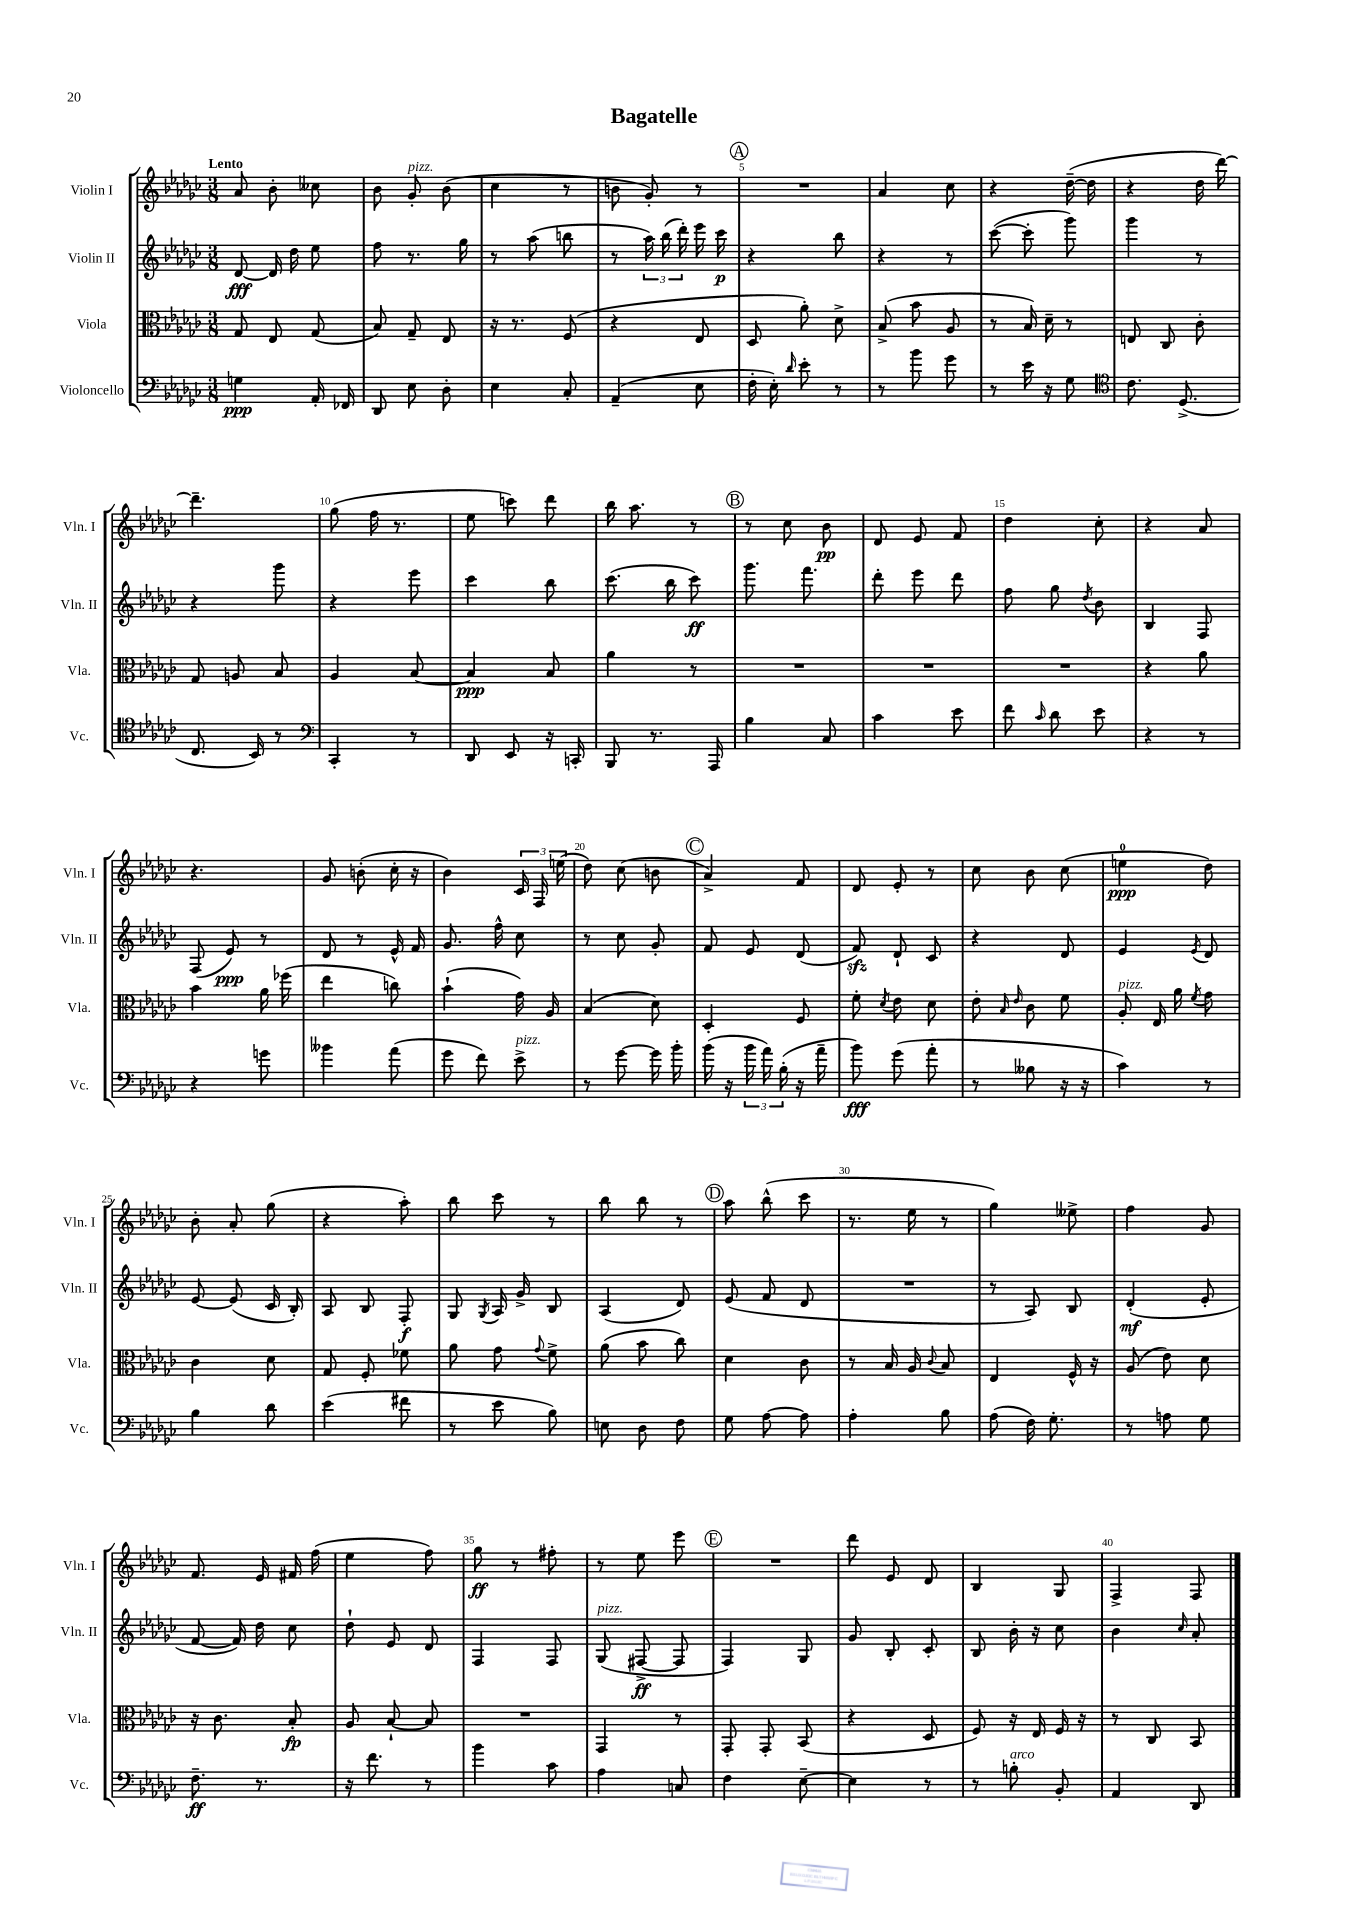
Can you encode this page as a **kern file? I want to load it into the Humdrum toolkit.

**kern	**dynam	**kern	**dynam	**kern	**dynam	**kern	**dynam
*part4	*part4	*part3	*part3	*part2	*part2	*part1	*part1
*staff4	*staff4	*staff3	*staff3	*staff2	*staff2	*staff1	*staff1
*I"Violoncello	*	*I"Viola	*	*I"Violin II	*	*I"Violin I	*
*I'Vc.	*	*I'Vla.	*	*I'Vln. II	*	*I'Vln. I	*
*clefF4	*	*clefC3	*	*clefG2	*	*clefG2	*
*k[b-e-a-d-g-c-]	*	*k[b-e-a-d-g-c-]	*	*k[b-e-a-d-g-c-]	*	*k[b-e-a-d-g-c-]	*
*M3/8	*	*M3/8	*	*M3/8	*	*M3/8	*
=1	=1	=1	=1	=1	=1	=1	=1
!	!	!	!	!	!	!LO:TX:a:B:t=Lento	!
4Gn\	ppp	8G-/	.	[8d-/	fff	8a-/	.
.	.	8E-/	.	16d-/]	.	8b-'\	.
.	.	.	.	16dd-\	.	.	.
16AA-'/	.	(8G-/	.	8ee-\	.	8cc--X\	.
16FF-X/	.	.	.	.	.	.	.
=2	=2	=2	=2	=2	=2	=2	=2
8DD-/	.	8B-/)	.	8ff\	.	8b-\	.
!	!	!	!	!	!	!LO:TX:a:i:t=pizz.	!
8E-\	.	8G-~/	.	8.r	.	8g-'/	.
8D-'\	.	8E-/	.	.	.	(8b-\	.
.	.	.	.	16gg-\	.	.	.
=3	=3	=3	=3	=3	=3	=3	=3
4E-\	.	16r	.	8r	.	4cc-\	.
.	.	8.r	.	.	.	.	.
.	.	.	.	(8aa-\	.	.	.
8C-'/	.	(8F/	.	8bbn\	.	8r	.
=4	=4	=4	=4	=4	=4	=4	=4
(4AA-~/	.	4r	.	8r	.	8bn\	.
.	.	.	.	24aa-\)	.	8g-'/)	.
.	.	.	.	(24bb-\	.	.	.
.	.	.	.	24ddd-'\)	.	.	.
8E-\	.	8E-/	.	16eee-\	.	8r	.
.	.	.	.	16ccc-\	p	.	.
!!LO:REH:place=s1:t=A
=5	=5	=5	=5	=5	=5	=5	=5
16F'\	.	8D-/	.	4r	.	4.r	.
16E-'\)	.	.	.	.	.	.	.
16qqd-/	.	.	.	.	.	.	.
8e-'\	.	8a-'\)	.	.	.	.	.
8r	.	8d-^\	.	8bb-\	.	.	.
=6	=6	=6	=6	=6	=6	=6	=6
8r	.	(8B-^/	.	4r	.	4a-/	.
8b-\	.	8b-\	.	.	.	.	.
8g-\	.	8A-/	.	8r	.	8cc-\	.
=7	=7	=7	=7	=7	=7	=7	=7
8r	.	8r	.	([8ccc-\	.	4r	.
16e-\	.	16B-/)	.	8ccc-'\]	.	.	.
16r	.	16d-~\	.	.	.	.	.
8G-\	.	8r	.	8ggg-\)	.	([16dd-~\	.
.	.	.	.	.	.	16dd-\]	.
=8	=8	=8	=8	=8	=8	=8	=8
*clefC4	*	*	*	*	*	*	*
8.c-\	.	8En/	.	4ggg-\	.	4r	.
.	.	8C-/	.	.	.	.	.
(8.D-^/	.	.	.	.	.	.	.
.	.	8c-'\	.	8r	.	16dd-\	.
.	.	.	.	.	.	[16ddd-\)	.
!!LO:LB:g=z
=9	=9	=9	=9	=9	=9	=9	=9
8.C-/	.	8G-/	.	4r	.	4.ddd-~\]	.
.	.	8An/	.	.	.	.	.
16BB-/)	.	.	.	.	.	.	.
8r	.	8B-/	.	8ggg-\	.	.	.
=10	=10	=10	=10	=10	=10	=10	=10
*clefF4	*	*	*	*	*	*	*
4CC-'/	.	4A-/	.	4r	.	(8gg-\	.
.	.	.	.	.	.	16ff\	.
.	.	.	.	.	.	8.r	.
8r	.	[8B-/	.	8eee-\	.	.	.
=11	=11	=11	=11	=11	=11	=11	=11
8DD-/	.	4B-/]	ppp	4ccc-\	.	8ee-\	.
8EE-/	.	.	.	.	.	8cccn\)	.
16r	.	8B-/	.	8bb-\	.	8ddd-\	.
16CCn'/	.	.	.	.	.	.	.
=12	=12	=12	=12	=12	=12	=12	=12
8BBB-/	.	4a-\	.	(8.ccc-\	.	16bb-\	.
.	.	.	.	.	.	8.aa-\	.
8.r	.	.	.	.	.	.	.
.	.	.	.	16bb-\	.	.	.
.	.	8r	.	8ccc-\)	ff	8r	.
16AAA-/	.	.	.	.	.	.	.
!!LO:REH:place=s1:t=B
=13	=13	=13	=13	=13	=13	=13	=13
4B-\	.	4.r	.	8.ggg-\	.	8r	.
.	.	.	.	.	.	8cc-\	.
.	.	.	.	8.fff\	.	.	.
8C-/	.	.	.	.	.	8b-\	pp
=14	=14	=14	=14	=14	=14	=14	=14
4c-\	.	4.r	.	8ddd-'\	.	8d-/	.
.	.	.	.	8eee-\	.	8e-/	.
8e-\	.	.	.	8ddd-\	.	8f/	.
=15	=15	=15	=15	=15	=15	=15	=15
8f\	.	4.r	.	8ff\	.	4dd-\	.
16qqc-/	.	.	.	.	.	.	.
8d-\	.	.	.	8gg-\	.	.	.
.	.	.	.	8qdd-/	.	.	.
8e-\	.	.	.	8b-\	.	8cc-'\	.
=16	=16	=16	=16	=16	=16	=16	=16
4r	.	4r	.	4B-/	.	4r	.
8r	.	8a-\	.	8F/	.	8a-/	.
!!LO:LB:g=z
=17	=17	=17	=17	=17	=17	=17	=17
4r	.	4b-\	.	(8F/	.	4.r	.
.	.	.	.	8e-/)	ppp	.	.
8gn\	.	16a-\	.	8r	.	.	.
.	.	(16ff-X\	.	.	.	.	.
=18	=18	=18	=18	=18	=18	=18	=18
4b--X\	.	4ee-\	.	8d-/	.	8g-/	.
.	.	.	.	8r	.	(8bn'\	.
(8a-\	.	8ccn\)	.	16e-^^/	.	16cc-'\	.
.	.	.	.	16f/	.	16r	.
=19	=19	=19	=19	=19	=19	=19	=19
8g-\	.	(4b-`\	.	8.g-/	.	4b-\)	.
8f\)	.	.	.	.	.	.	.
.	.	.	.	16ff^^\	.	.	.
!LO:TX:a:i:t=pizz.	!	!	!	!	!	!	!
8e-^\	.	16g-\)	.	8cc-\	.	24c-/	.
.	.	.	.	.	.	24F/	.
.	.	16A-/	.	.	.	.	.
.	.	.	.	.	.	(24een\	.
=20	=20	=20	=20	=20	=20	=20	=20
8r	.	(4B-/	.	8r	.	8dd-\)	.
[8g-\	.	.	.	8cc-\	.	(8cc-\	.
16g-\]	.	8d-\)	.	8g-'/	.	8bn\	.
16b-'\	.	.	.	.	.	.	.
!!LO:REH:place=s1:t=C
=21	=21	=21	=21	=21	=21	=21	=21
(16b-\	.	4D-'/	.	8f/	.	4a-^/)	.
16r	.	.	.	.	.	.	.
24b-\	.	.	.	8e-/	.	.	.
24a-\)	.	.	.	.	.	.	.
(24B-'\	.	.	.	.	.	.	.
16r	.	8F/	.	(8d-/	.	8f/	.
16a-~\	.	.	.	.	.	.	.
=22	=22	=22	=22	=22	=22	=22	=22
8b-\)	fff	8f'\	.	8fzz/)	.	8d-/	.
.	.	8qd-/	.	.	.	.	.
(8g-\	.	8e-\	.	8d-`/	.	8e-'/	.
8a-'\	.	8d-\	.	8c-/	.	8r	.
=23	=23	=23	=23	=23	=23	=23	=23
8r	.	8e-'\	.	4r	.	8cc-\	.
.	.	16qqB-/	.	.	.	.	.
.	.	16qqe-/	.	.	.	.	.
8B--X\	.	8c-\	.	.	.	8b-\	.
16r	.	8f\	.	8d-/	.	(8cc-\	.
16r	.	.	.	.	.	.	.
=24	=24	=24	=24	=24	=24	=24	=24
!	!	!LO:TX:a:i:t=pizz.	!	!	!	!	!
4c-\)	.	8A-'/	.	4e-/	.	4een\	ppp
.	.	16E-/	.	.	.	.	.
.	.	16a-\	.	.	.	.	.
.	.	8qf/	.	8qe-/	.	.	.
8r	.	8g-\	.	8d-/	.	8dd-\)	.
!!LO:LB:g=z
=25	=25	=25	=25	=25	=25	=25	=25
4B-\	.	4c-\	.	[8e-/	.	8b-'\	.
.	.	.	.	(8e-/]	.	8a-'/	.
8d-\	.	8d-\	.	16c-/	.	(8gg-\	.
.	.	.	.	16B-'/)	.	.	.
=26	=26	=26	=26	=26	=26	=26	=26
(4e-\	.	8G-/	.	8A-/	.	4r	.
.	.	8F'/	.	8B-/	.	.	.
8f#X\	.	8f-X\	.	8F'/	f	8aa-'\)	.
=27	=27	=27	=27	=27	=27	=27	=27
8r	.	8a-\	.	8G-/	.	8bb-\	.
.	.	.	.	8qG-/	.	.	.
8e-\	.	8g-\	.	16A-/	.	8ccc-\	.
.	.	.	.	16g-^/	.	.	.
.	.	8qqg-/	.	.	.	.	.
8B-\)	.	8f^\	.	8B-/	.	8r	.
=28	=28	=28	=28	=28	=28	=28	=28
8En\	.	(8a-\	.	(4A-/	.	8bb-\	.
8D-\	.	8b-\	.	.	.	8bb-\	.
8F\	.	8cc-\)	.	8d-/)	.	8r	.
!!LO:REH:place=s1:t=D
=29	=29	=29	=29	=29	=29	=29	=29
8G-\	.	4d-\	.	(8e-/	.	8aa-\	.
[8A-\	.	.	.	8f/	.	(8bb-^^\	.
8A-\]	.	8c-\	.	8d-/	.	8ccc-\	.
=30	=30	=30	=30	=30	=30	=30	=30
4A-'\	.	8r	.	4.r	.	8.r	.
.	.	16B-/	.	.	.	.	.
.	.	16A-/	.	.	.	16ee-\	.
.	.	8qqc-/	.	.	.	.	.
8B-\	.	8B-/	.	.	.	8r	.
=31	=31	=31	=31	=31	=31	=31	=31
(8A-\	.	4E-/	.	8r	.	4gg-\)	.
16F\)	.	.	.	8A-/)	.	.	.
8.G-'\	.	.	.	.	.	.	.
.	.	16F^^/	.	8B-/	.	8ee--X^\	.
.	.	16r	.	.	.	.	.
=32	=32	=32	=32	=32	=32	=32	=32
8r	.	(8A-/	.	(4d-'/	mf	4ff\	.
8An\	.	8e-\)	.	.	.	.	.
8G-\	.	8d-\	.	8e-'/	.	8g-/	.
!!LO:LB:g=z
=33	=33	=33	=33	=33	=33	=33	=33
8.F~\	ff	16r	.	[8f/	.	8.f/	.
.	.	8.c-\	.	.	.	.	.
.	.	.	.	16f/])	.	.	.
8.r	.	.	.	16dd-\	.	16e-/	.
.	.	8B-'/	fp	8cc-\	.	16f#X/	.
.	.	.	.	.	.	(16ff\	.
=34	=34	=34	=34	=34	=34	=34	=34
16r	.	8A-/	.	8dd-`\	.	4ee-\	.
8.f\	.	.	.	.	.	.	.
.	.	[8B-`/	.	8e-/	.	.	.
8r	.	8B-/]	.	8d-/	.	8ff\)	.
=35	=35	=35	=35	=35	=35	=35	=35
4b-\	.	4.r	.	4F/	.	8gg-\	ff
.	.	.	.	.	.	8r	.
8c-\	.	.	.	8F/	.	8ff#X'\	.
=36	=36	=36	=36	=36	=36	=36	=36
!	!	!	!	!LO:TX:a:i:t=pizz.	!	!	!
4A-\	.	4GG-/	.	(8G-/	.	8r	.
.	.	.	.	[8F#X^/	ff	8ee-\	.
8Cn/	.	8r	.	8F#/]	.	8eee-\	.
!!LO:REH:place=s1:t=E
=37	=37	=37	=37	=37	=37	=37	=37
4F\	.	8GG-'/	.	4F/)	.	4.r	.
.	.	8GG-'/	.	.	.	.	.
[8E-~\	.	(8BB-/	.	8G-/	.	.	.
=38	=38	=38	=38	=38	=38	=38	=38
4E-\]	.	4r	.	8g-/	.	8ddd-\	.
.	.	.	.	8B-'/	.	8e-/	.
8r	.	8D-/	.	8c-'/	.	8d-/	.
=39	=39	=39	=39	=39	=39	=39	=39
8r	.	8F/)	.	8B-/	.	4B-/	.
!LO:TX:a:i:t=arco	!	!	!	!	!	!	!
8Bn'\	.	16r	.	16b-'\	.	.	.
.	.	16E-/	.	16r	.	.	.
8BB-'/	.	16F/	.	8cc-\	.	8G-/	.
.	.	16r	.	.	.	.	.
=40	=40	=40	=40	=40	=40	=40	=40
4AA-/	.	8r	.	4b-\	.	4F^/	.
.	.	8C-/	.	.	.	.	.
.	.	.	.	16qqcc-/	.	.	.
8DD-/	.	8BB-/	.	8a-'/	.	8F/	.
==	==	==	==	==	==	==	==
*-	*-	*-	*-	*-	*-	*-	*-
